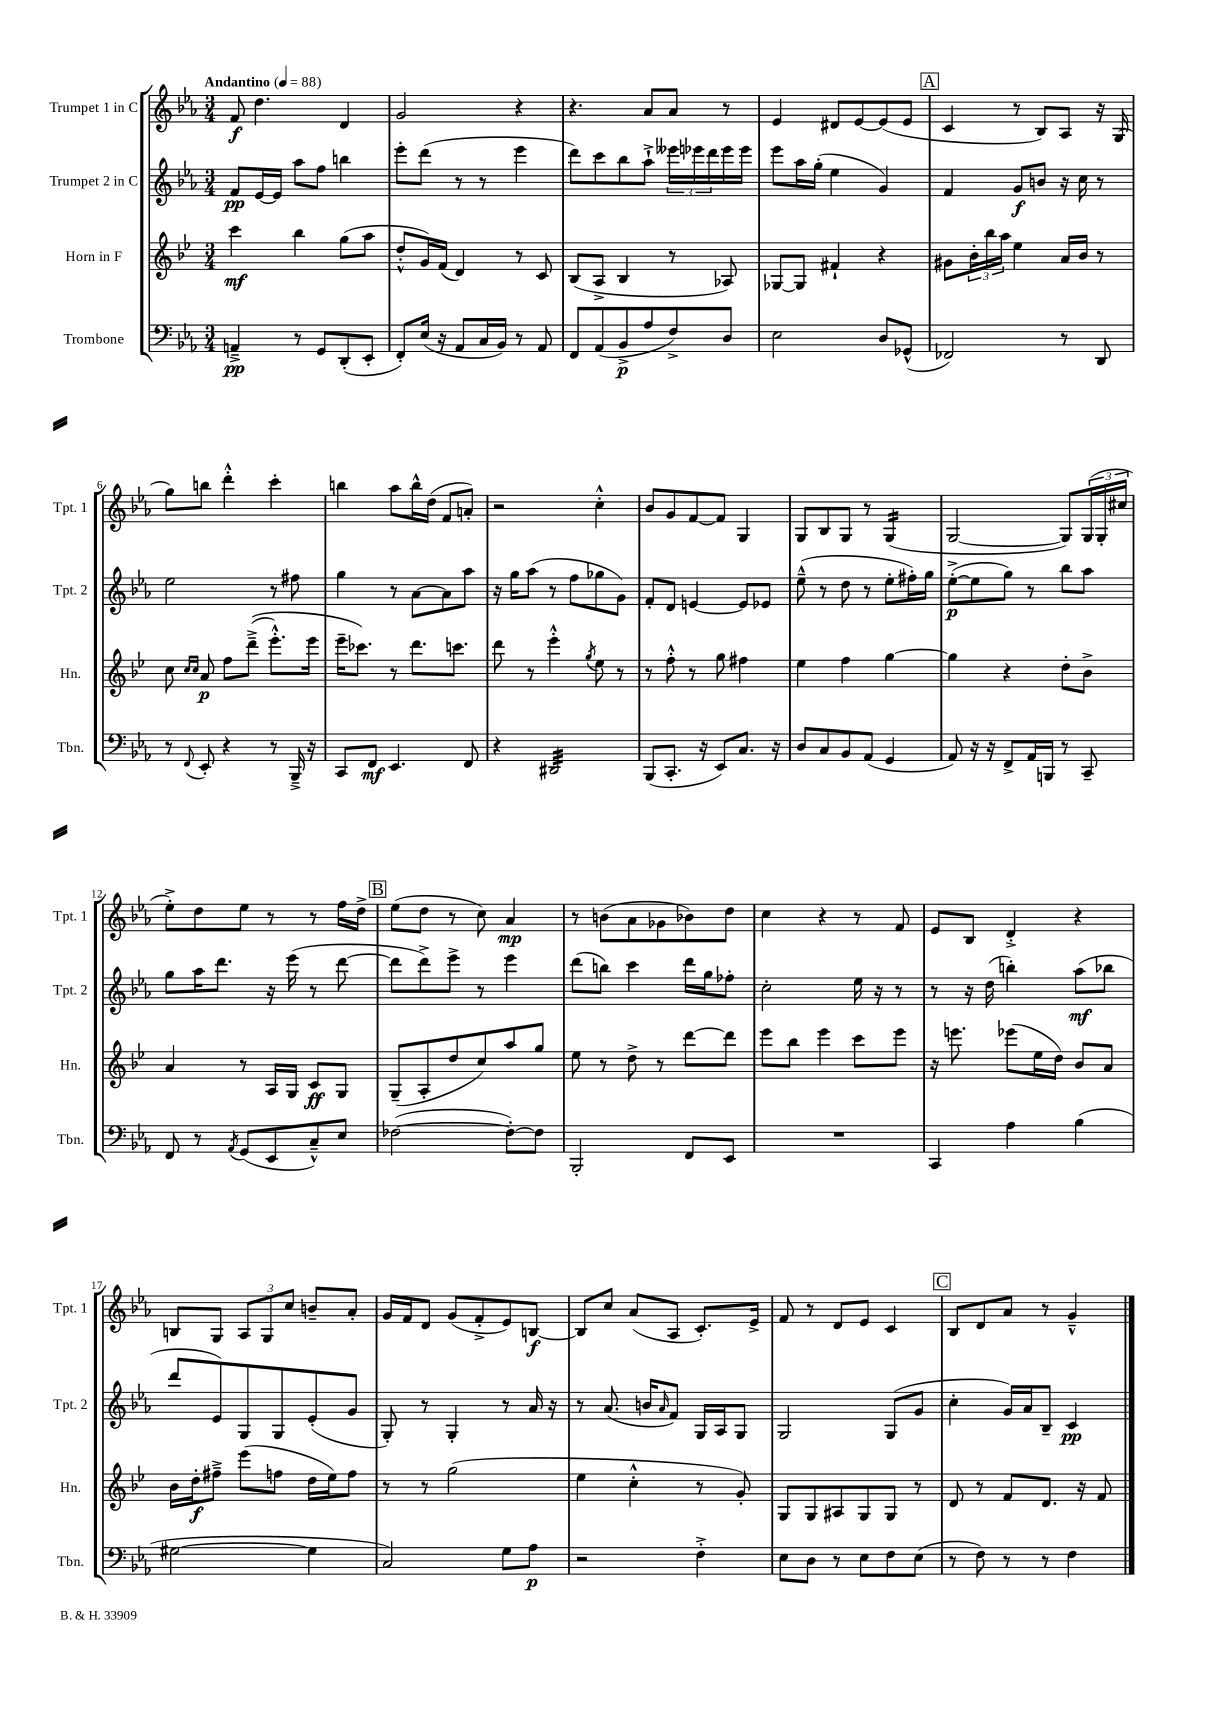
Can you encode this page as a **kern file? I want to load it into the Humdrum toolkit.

**kern	**kern	**kern	**kern
*staff4	*staff3	*staff2	*staff1
*clefF4	*clefG2	*clefG2	*clefG2
*k[b-e-a-]	*k[b-e-]	*k[b-e-a-]	*k[b-e-a-]
*M3/4	*M3/4	*M3/4	*M3/4
*MM88	*MM88	*MM88	*MM88
4AA~^	4ccc	8f	8f
.	.	[16e-	4.dd
.	.	16e-]	.
8r	4bb-	8aa-	.
8GG	.	8ff	.
(8DD'	(8gg	4bb	4d
8EE-'	8aa	.	.
=	=	=	=
8FF')	8dd'^^	8eee-'	2g
(16E-	16g)	(8ddd	.
16r	(16f	.	.
8AA-	4d)	8r	.
16C	.	8r	.
16BB-)	.	.	.
8r	8r	4eee-	4r
8AA-	8c	.	.
=	=	=	=
8FF	(8B-	8ddd)	4.r
(8AA-	8A^	8ccc	.
8BB-^	4B-	8bb-	.
8A-	.	8aa-`^	8a-
8F^)	8r	24eee--	8a-
.	.	24eee-	.
.	.	24ddd	.
8D	8A-)	16eee-	8r
.	.	16eee-	.
=	=	=	=
2E-	[8G-	8eee-	4e-
.	8G-]	16aa-	.
.	.	(16gg'	.
.	4f#`	4ee-	8d#
.	.	.	[8e-
8D	4r	4g)	(8e-]
(8GG-^^	.	.	8e-
=	=	=	=
2FF-)	8g#	4f	4c
.	24b-'	.	.
.	24bb-	.	.
.	24aa	.	.
.	4ee-	8g	8r
.	.	8b	8B-)
8r	16a	16r	8A-
.	16b-	16cc	.
8DD	8r	8r	16r
.	.	.	(16G
=	=	=	=
8r	8cc	2ee-	8gg)
.	16qqcc	.	.
8qqFF	16qqcc	.	.
8EE-'	8a	.	8bb
4r	8ff	.	4ddd'^^
.	&((8ddd~^	.	.
8r	8.eee-'^^)	8r	4ccc'
16BBB-~^	.	8ff#	.
16r	16eee-	.	.
=	=	=	=
8CC	16eee-~	4gg	4bb
.	8.ccc-&)	.	.
8FF	.	.	.
4.EE-	8r	8r	8aa-
.	8.ddd	[8a-	16bb^^
.	.	.	(16dd
.	.	8a-]	8f
.	8.ccc	.	.
8FF	.	8aa-	8a')
=	=	=	=
4r	8ddd	16r	2r
.	.	16gg	.
.	8r	(8aa-	.
2DD#	4eee-'^^	8r	.
.	.	8ff	.
.	8qgg	.	.
.	8ee-	8gg-	4cc'^^
.	8r	8g)	.
=	=	=	=
(8BBB-	8r	8f'	8b-
8.CC'	8ff'^^	8d	8g
.	8r	[4e	[8f
16r	.	.	.
8EE-)	8gg	.	8f]
8.C	4ff#	8e]	4G
.	.	8e-	.
16r	.	.	.
=	=	=	=
8D	4ee-	(8ee-~^^	8G
8C	.	8r	8B-
8BB-	4ff	8dd	8G
(8AA-	.	8r	8r
4GG	[4gg	8ee-'	(4G
.	.	16ff#')	.
.	.	16gg	.
=	=	=	=
8AA-)	4gg]	([8ee-'^	[2G
16r	.	8ee-]	.
16r	.	.	.
8FF^	4r	8gg)	.
16AA-	.	8r	.
16BBB	.	.	.
8r	8dd'	8bb-	8G])
8CC~	8b-^	8aa-	(24G
.	.	.	24G'
.	.	.	24cc#
=	=	=	=
8FF	4a	8gg	8ee-'^)
8r	.	16aa-	8dd
.	.	8.ddd	.
8qAA-	.	.	.
(8GG	8r	.	8ee-
8EE-	16A	16r	8r
.	16G	(16eee-	.
8C~^^)	8c	8r	8r
8E-	8G	[8ddd	16ff
.	.	.	16dd^
=	=	=	=
([2F-	(8G~	8ddd]	(8ee-
.	8A'	8ddd^)	8dd
.	8dd	8eee-^	8r
.	8cc)	8r	8cc)
8F-'_)	8aa	4eee-	4a-
8F-]	8gg	.	.
=	=	=	=
2BBB-'	8ee-	(8ddd	8r
.	8r	8bb)	(8b
.	8dd^	4ccc	8a-
.	8r	.	8g-
8FF	[8ddd	16ddd	8b-)
.	.	16gg	.
8EE-	8ddd]	8ff-'	8dd
=	=	=	=
2.r	8eee-	2cc'	4cc
.	8bb-	.	.
.	4eee-	.	4r
.	8ccc	16ee-	8r
.	.	16r	.
.	8eee-	8r	8f
=	=	=	=
4CC	16r	8r	8e-
.	8.eee	.	.
.	.	16r	8B-
.	.	(16dd	.
4A-	(8eee-	4bb')	4d'^
.	16ee-	.	.
.	16dd)	.	.
(4B-	8b-	(8aa-	4r
.	8a	8bb-	.
=	=	=	=
[2G#	16b-	8ddd	8B
.	16dd'	.	.
.	8ff#~^	8e-)	8G
.	(8eee-	8G	12A-
.	.	.	12G
.	8ff	8G	.
.	.	.	12cc
4G#]	16dd	(8e-'	8b~
.	16ee-)	.	.
.	8ff	8g	8a-'
=	=	=	=
2C)	8r	8G')	16g
.	.	.	16f
.	8r	8r	8d
.	(2gg	4G'	(8g
.	.	.	8f'^
8G	.	8r	8e-)
8A-	.	16a-	[8B
.	.	16r	.
=	=	=	=
2r	4ee-	8r	8B]
.	.	(8.a-	8cc
.	4cc'^^	.	(8a-
.	.	16b	.
.	.	16qqa-	.
.	.	8f)	8A-
4F'^	8r	16G	8.c')
.	.	16A-	.
.	8g')	8G	.
.	.	.	16e-^
=	=	=	=
8E-	8G	2G	8f
8D	8G	.	8r
8r	8A#	.	8d
8E-	8G	.	8e-
8F	8G	(8G	4c
(8E-	8r	8g	.
=	=	=	=
8r	8d	4cc'	8B-
8F)	8r	.	8d
8r	8f	16g)	8a-
.	.	16a-	.
8r	8.d	8B-~	8r
4F	.	4c	4g~^^
.	16r	.	.
.	8f	.	.
==	==	==	==
*-	*-	*-	*-
